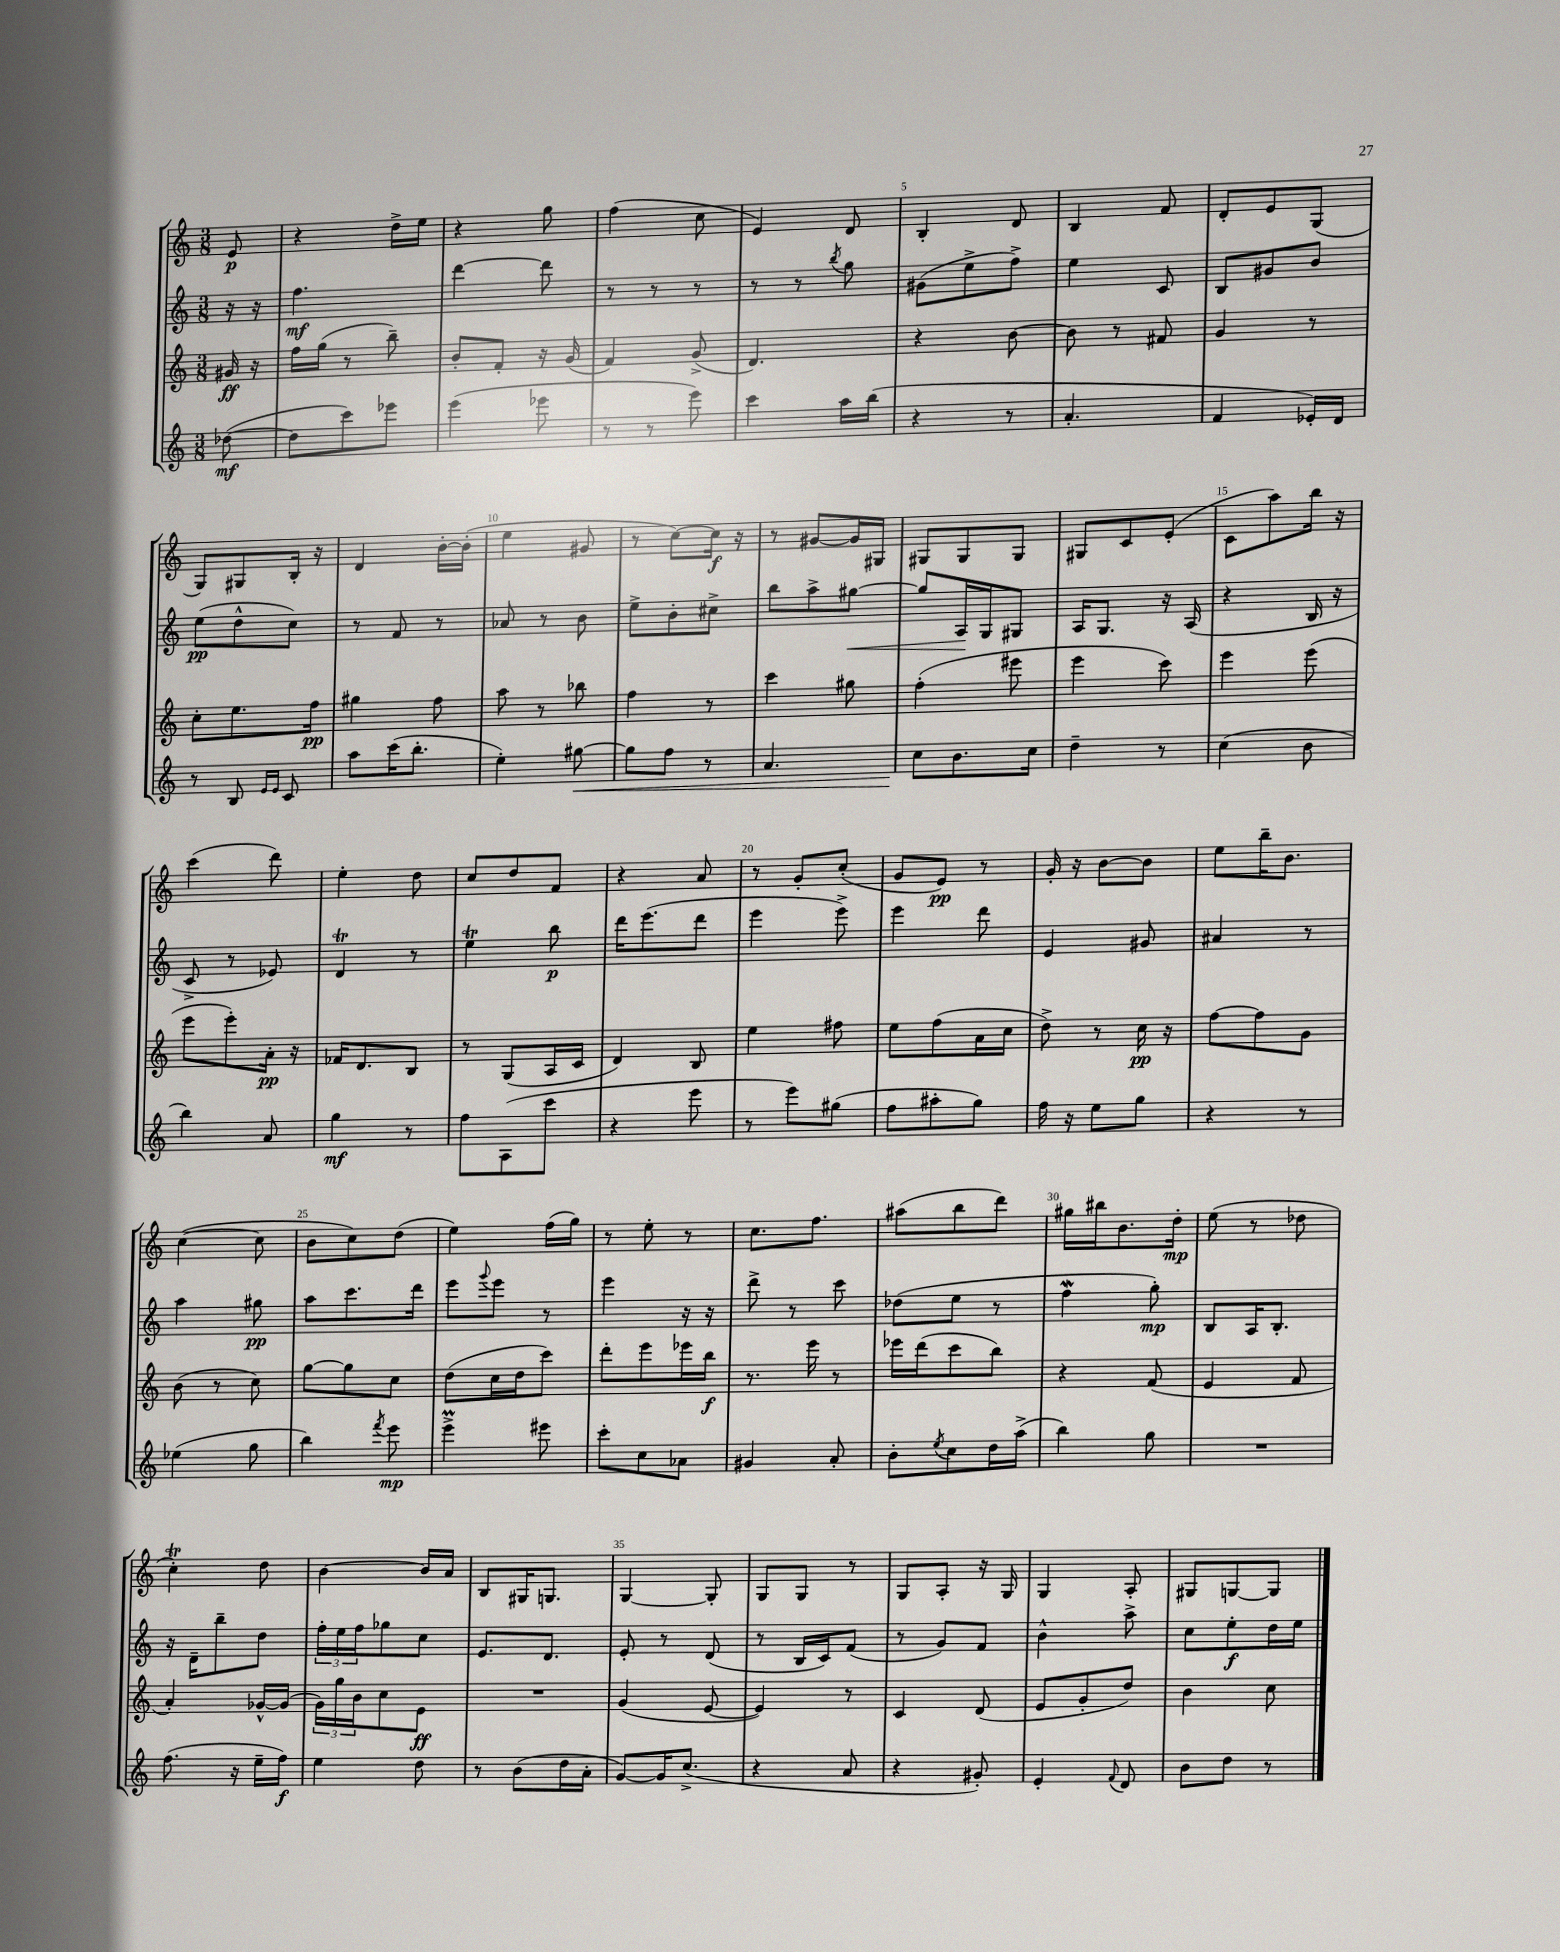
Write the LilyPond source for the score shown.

<<
\new StaffGroup <<
\new Staff = "s0" {
    \clef treble \key c \major \numericTimeSignature \time 3/8 \partial 8
    e'8\p |
    r4 d''16-> e''16 |
    r4 g''8 |
    f''4( c''8 |
    e'4) d'8 |
    b4-. d'8 |
    b4 f'8 |
    d'8-. e'8 g8( |
    g8) gis8 b16-. r16 |
    d'4 b'16~-. b'16-.( |
    e''4 gis'8 |
    r8 c''8~) c''16\f r16 |
    r8 gis'8~ gis'16 gis16 |
    gis8 gis8 gis8 |
    gis8 c'8 e'8-.( |
    c'8 a''8) b''16 r16 |
    c'''4( d'''8) |
    e''4-. d''8 |
    c''8 d''8 f'8 |
    r4 a'8 |
    r8 g'8-. c''8-.( |
    g'8 e'8\pp) r8 |
    g'16-. r16 b'8~ b'8 |
    e''8 b''16-- b'8. |
    c''4~( c''8 |
    b'8 c''8) d''8( |
    e''4) f''16( g''16) |
    r8 e''8-. r8 |
    c''8. f''8. |
    ais''8( b''8 d'''8) |
    gis''16 bis''16 b'8. d''16-.\mp |
    e''8( r8 des''8 |
    c''4-.\trill) d''8 |
    b'4~ b'16 a'16 |
    b8 gis16 g8. |
    g4~ g8-. |
    g8 g8 r8 |
    g8 a8-. r16 g16 |
    g4 a8-. |
    gis8 g8~ g8 \bar "|." |
}
\new Staff = "s1" {
    \clef treble \key c \major \numericTimeSignature \time 3/8 \partial 8
    r16 r16 |
    f''4.\mf |
    d'''4~ d'''8 |
    r8 r8 r8 |
    r8 r8 \acciaccatura { b''8 } g''8 |
    gis'8( e''8-> f''8->) |
    e''4 c'8 |
    b8 gis'8 b'8 |
    e''8\pp( d''8-^ c''8) |
    r8 f'8 r8 |
    aes'8 r8 b'8 |
    e''8-> b'8-. cis''8-> |
    b''8 a''8-> gis''8~\< |
    gis''8 a16\! g16 gis8 |
    a16 g8. r16 a16( |
    r4 b16 r16 |
    c'8-> r8 ees'8) |
    d'4\trill r8 |
    e''4\trill b''8\p |
    d'''16 e'''8.( d'''8 |
    e'''4 e'''8->) |
    e'''4 d'''8 |
    e'4 gis'8 |
    ais'4 r8 |
    a''4 gis''8\pp |
    a''8 c'''8. d'''16 |
    e'''8 \appoggiatura { g'''8 } e'''8 r8 |
    e'''4 r16 r16 |
    d'''8-> r8 c'''8 |
    des''8( e''8 r8 |
    f''4\mordent g''8-.\mp) |
    b8 a16 b8.-. |
    r16 d'16-- b''8-- d''8 |
    \tuplet 3/2 { f''16-. e''16 f''16 } ges''8 c''8 |
    e'8. d'8. |
    e'8-. r8 d'8( |
    r8 b16 c'16) f'8( |
    r8 g'8) f'8 |
    b'4-^ a''8-> |
    c''8 e''8-.\f d''16 e''16 \bar "|." |
}
\new Staff = "s2" {
    \clef treble \key c \major \numericTimeSignature \time 3/8 \partial 8
    gis'16\ff r16 |
    f''16 g''16( r8 b''8--) |
    b'8-. f'8-. r16 g'16( |
    f'4) g'8->( |
    d'4.) |
    r4 b'8~ |
    b'8 r8 fis'8 |
    g'4 r8 |
    c''8-. e''8. f''16\pp |
    gis''4 f''8 |
    a''8 r8 bes''8 |
    f''4 r8 |
    c'''4 gis''8 |
    f''4-.( eis'''8 |
    e'''4 c'''8) |
    e'''4 e'''8( |
    e'''8 e'''8-.) a'16-.\pp r16 |
    fes'16 d'8. b8 |
    r8 g8( a16 c'16 |
    d'4) b8 |
    e''4 fis''8 |
    e''8 f''8( a'16 c''16 |
    d''8->) r8 c''16\pp r16 |
    f''8~ f''8 g'8 |
    b'8( r8 c''8) |
    g''8~ g''8 c''8 |
    d''8( c''16 d''16 c'''8) |
    d'''8-. e'''8 ees'''16 b''16\f |
    r8. e'''16 r8 |
    ees'''16 d'''16( c'''8 b''8) |
    r4 f'8( |
    e'4 f'8 |
    a'4-.) ges'16~-^ ges'16( |
    \tuplet 3/2 { g'16) g''16 b'16 } c''8 e'8\ff |
    R4. |
    g'4( e'8~ |
    e'4) r8 |
    c'4 d'8( |
    e'8 g'8-. d''8) |
    b'4 c''8 \bar "|." |
}
\new Staff = "s3" {
    \clef treble \key c \major \numericTimeSignature \time 3/8 \partial 8
    des''8~\mf( |
    des''8 c'''8) ees'''8 |
    e'''4( ees'''8 |
    r8 r8 e'''8) |
    c'''4 a''16 b''16( |
    r4 r8 |
    a'4.-. |
    f'4 ees'16-.) d'16 |
    r8 b8 \grace { e'16 e'16 } c'8 |
    a''8 c'''16( b''8.-. |
    e''4-.) gis''8~\< |
    gis''8 f''8 r8 |
    a'4. |
    c''8\! b'8. c''16 |
    d''4-- r8 |
    c''4( b'8 |
    b''4) a'8 |
    g''4\mf r8 |
    f''8 a8( c'''8 |
    r4 e'''8 |
    r8 e'''8) gis''8( |
    f''8 ais''8-. g''8) |
    f''16 r16 e''8 g''8 |
    r4 r8 |
    ees''4( g''8 |
    b''4) \acciaccatura { f'''8 } e'''8\mp |
    e'''4->\prall eis'''8 |
    c'''8-. c''8 aes'8 |
    gis'4 a'8-. |
    b'8-. \acciaccatura { e''8 } c''8 d''16 a''16->( |
    b''4) g''8 |
    R4. |
    f''8.( r16 e''16-- f''16\f) |
    e''4 d''8 |
    r8 b'8( d''16 a'16-. |
    g'8~) g'16 c''8.->( |
    r4 a'8 |
    r4 gis'8-.) |
    e'4-. \appoggiatura { f'8 } d'8 |
    b'8 d''8 r8 \bar "|." |
}
>>
>>
\layout { \context { \Score \override BarNumber.break-visibility = ##(#f #t #t) barNumberVisibility = #(every-nth-bar-number-visible 5) } }
